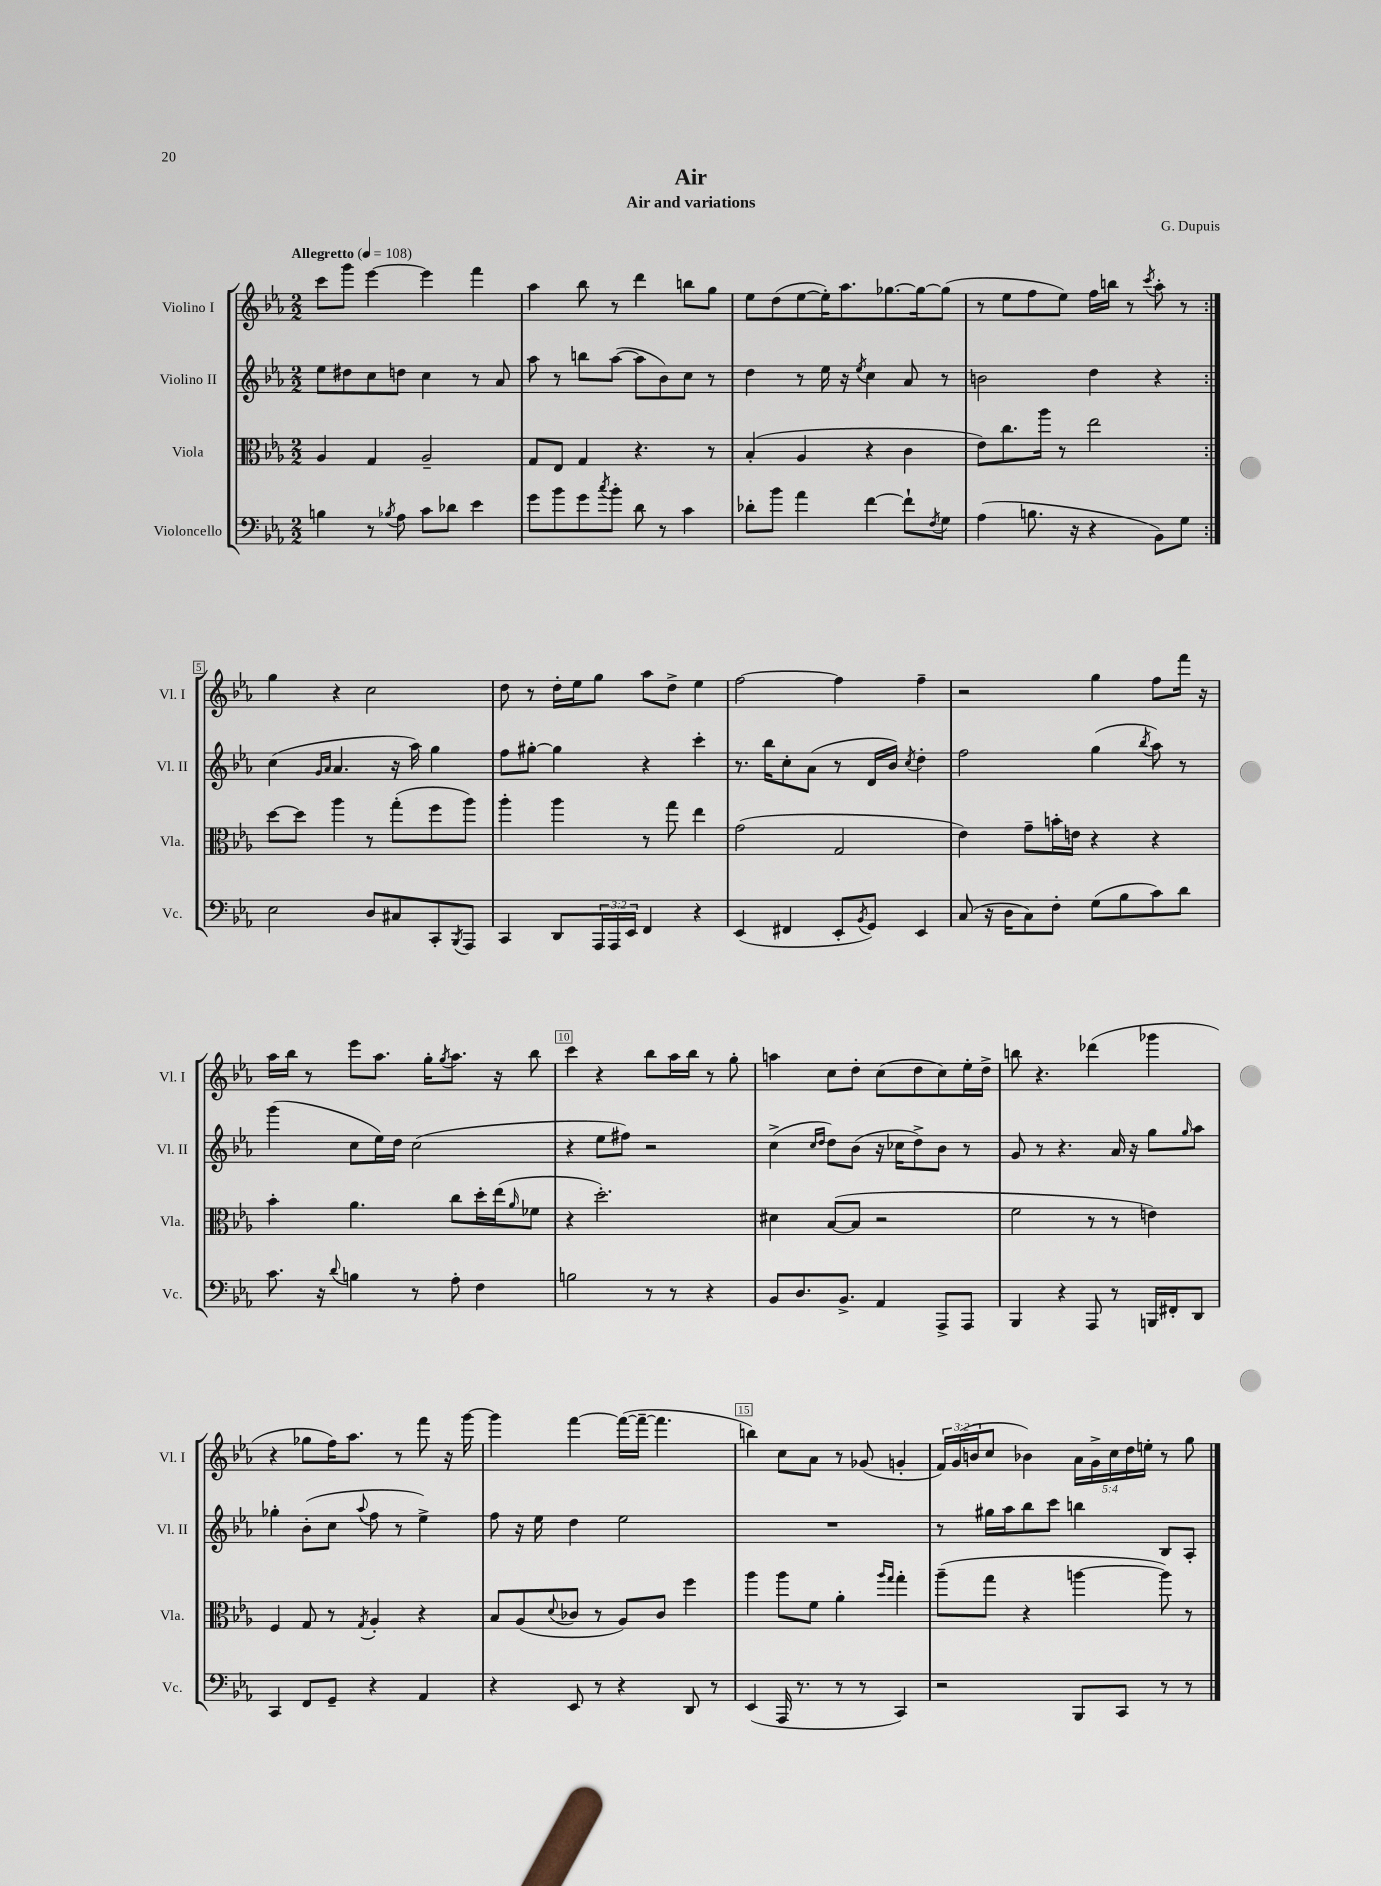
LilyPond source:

\header { title = "Air" composer = "G. Dupuis" subtitle = "Air and variations" }
<<
\new StaffGroup <<
\new Staff = "s0" \with { instrumentName = "Violino I" shortInstrumentName = "Vl. I" } {
    \clef treble \key ees \major \numericTimeSignature \time 2/2 \override Staff.TupletNumber.text = #tuplet-number::calc-fraction-text \tempo "Allegretto" 4 = 108
    \repeat volta 2 { c'''8 g'''8 ees'''4~ ees'''4 f'''4 |
    aes''4 bes''8 r8 d'''4 b''8 g''8 |
    ees''8 d''8( ees''8~ ees''16-.) aes''8. ges''8.~ ges''16~ ges''8( |
    r8 ees''8 f''8 ees''8) f''16 b''16 r8 \acciaccatura { c'''8 } aes''8-. r8 | }
    g''4 r4 c''2 |
    d''8 r8 d''16-. ees''16 g''8 aes''8 d''8-> ees''4 |
    f''2~ f''4 f''4-- |
    r2 g''4 f''8 f'''16 r16 |
    aes''16 bes''16 r8 ees'''8 aes''8. g''16-. \acciaccatura { g''8 } aes''8. r16 bes''8 |
    c'''4 r4 bes''8 aes''16 bes''16 r8 g''8-. |
    a''4 c''8 d''8-. c''8( d''8 c''8) ees''16-. d''16-> |
    b''8 r4. des'''4( ges'''4 |
    r4 ges''8 f''16) aes''8. r8 f'''8 r16 g'''16~ |
    g'''4 f'''4~ f'''16~( f'''16~-- f'''4. |
    b''4) c''8 aes'8 r8 ges'8( g'4-. |
    \tuplet 3/2 { f'16) g'16( b'16 } c''8 bes'4) \tuplet 5/4 { aes'16 g'16-> c''16 d''16 e''16-. } r8 g''8 \bar "|." |
}
\new Staff = "s1" \with { instrumentName = "Violino II" shortInstrumentName = "Vl. II" } {
    \clef treble \key ees \major \numericTimeSignature \time 2/2
    \repeat volta 2 { ees''8 dis''8 c''8 d''8 c''4 r8 aes'8 |
    aes''8 r8 b''8 aes''8~( aes''8 bes'8) c''8 r8 |
    d''4 r8 ees''16 r16 \acciaccatura { ees''8 } c''4 aes'8 r8 |
    b'2 d''4 r4 | }
    c''4( \grace { g'16 aes'16 } aes'4. r16 aes''16) g''4 |
    f''8 gis''8~-. gis''4 r4 c'''4-. |
    r8. bes''16 c''8-. aes'8( r8 d'16 bes'16) \acciaccatura { c''8 } d''4-. |
    f''2 g''4( \acciaccatura { bes''8 } aes''8) r8 |
    g'''4( c''8 ees''16) d''16 c''2( |
    r4 ees''8 fis''8) r2 |
    c''4->( \grace { c''16 d''16 } d''8) bes'8( r16 ces''16 d''8->) bes'8 r8 |
    g'8 r8 r4. aes'16 r16 g''8 \grace { g''16 } aes''8 |
    ges''4-. bes'8-.( c''8 \appoggiatura { aes''8 } f''8 r8 ees''4->) |
    f''8 r16 ees''16 d''4 ees''2 |
    R1 |
    r8 gis''16 aes''16 bes''8 c'''8 b''4 bes8 aes8-. \bar "|." |
}
\new Staff = "s2" \with { instrumentName = "Viola" shortInstrumentName = "Vla." } {
    \clef alto \key ees \major \numericTimeSignature \time 2/2
    \repeat volta 2 { aes4 g4 aes2-- |
    g8 ees8 g4 r4. r8 |
    bes4-.( aes4 r4 c'4 |
    ees'8) c''8. aes''16 r8 ees''2 | }
    d''8~ d''8 aes''4 r8 g''8-.( f''8 aes''8) |
    aes''4-. aes''4 r8 g''8 ees''4 |
    g'2( g2 |
    ees'4) g'8-- b'16-. e'16 r4 r4 |
    bes'4-. aes'4. c''8 d''16-. ees''16( \grace { aes'16 } fes'8 |
    r4 d''2.-.) |
    dis'4 bes8~( bes8 r2 |
    f'2 r8 r8 e'4) |
    f4 g8 r8 \acciaccatura { g8 } aes4-. r4 |
    bes8 aes8( \appoggiatura { d'8 } ces'8 r8 aes8) ces'8 f''4 |
    aes''4 aes''8 f'8 aes'4-. \grace { aes''16 g''16 } g''4-. |
    aes''8--( g''8 r4 a''4~ a''8) r8 \bar "|." |
}
\new Staff = "s3" \with { instrumentName = "Violoncello" shortInstrumentName = "Vc." } {
    \clef bass \key ees \major \numericTimeSignature \time 2/2 \override Staff.TupletNumber.text = #tuplet-number::calc-fraction-text
    \repeat volta 2 { b4 r8 \acciaccatura { bes8 } aes8 c'8 des'8 ees'4 |
    g'8 bes'8 g'8 \acciaccatura { c''8 } bes'8-. d'8 r8 c'4 |
    des'8-. bes'8 aes'4 f'4~ f'8-! \acciaccatura { f8 } g8 |
    aes4( b8. r16 r4 bes,8) g8 | }
    ees2 d8 cis8 c,8-. \acciaccatura { bes,,8 } aes,,8 |
    c,4 d,8 \tuplet 3/2 { aes,,16 aes,,16 ees,16 } f,4 r4 |
    ees,4( fis,4 ees,8-. \acciaccatura { bes,8 } g,8) ees,4 |
    c8( r16 d16 c8) f8-. g8( bes8 c'8) d'8 |
    c'8. r16 \appoggiatura { d'8 } b4 r8 aes8-. f4 |
    b2 r8 r8 r4 |
    bes,8 d8. bes,8.-> aes,4 aes,,8-> aes,,8 |
    bes,,4 r4 aes,,8 r8 b,,16 fis,16-. d,8 |
    c,4 f,8 g,8-- r4 aes,4 |
    r4 ees,8 r8 r4 d,8 r8 |
    ees,4( aes,,16 r8. r8 r8 c,4) |
    r2 bes,,8 c,8 r8 r8 \bar "|." |
}
>>
>>
\layout { \context { \Score \override BarNumber.break-visibility = ##(#f #t #t) barNumberVisibility = #(every-nth-bar-number-visible 5) \override BarNumber.stencil = #(make-stencil-boxer 0.1 0.3 ly:text-interface::print) } }
